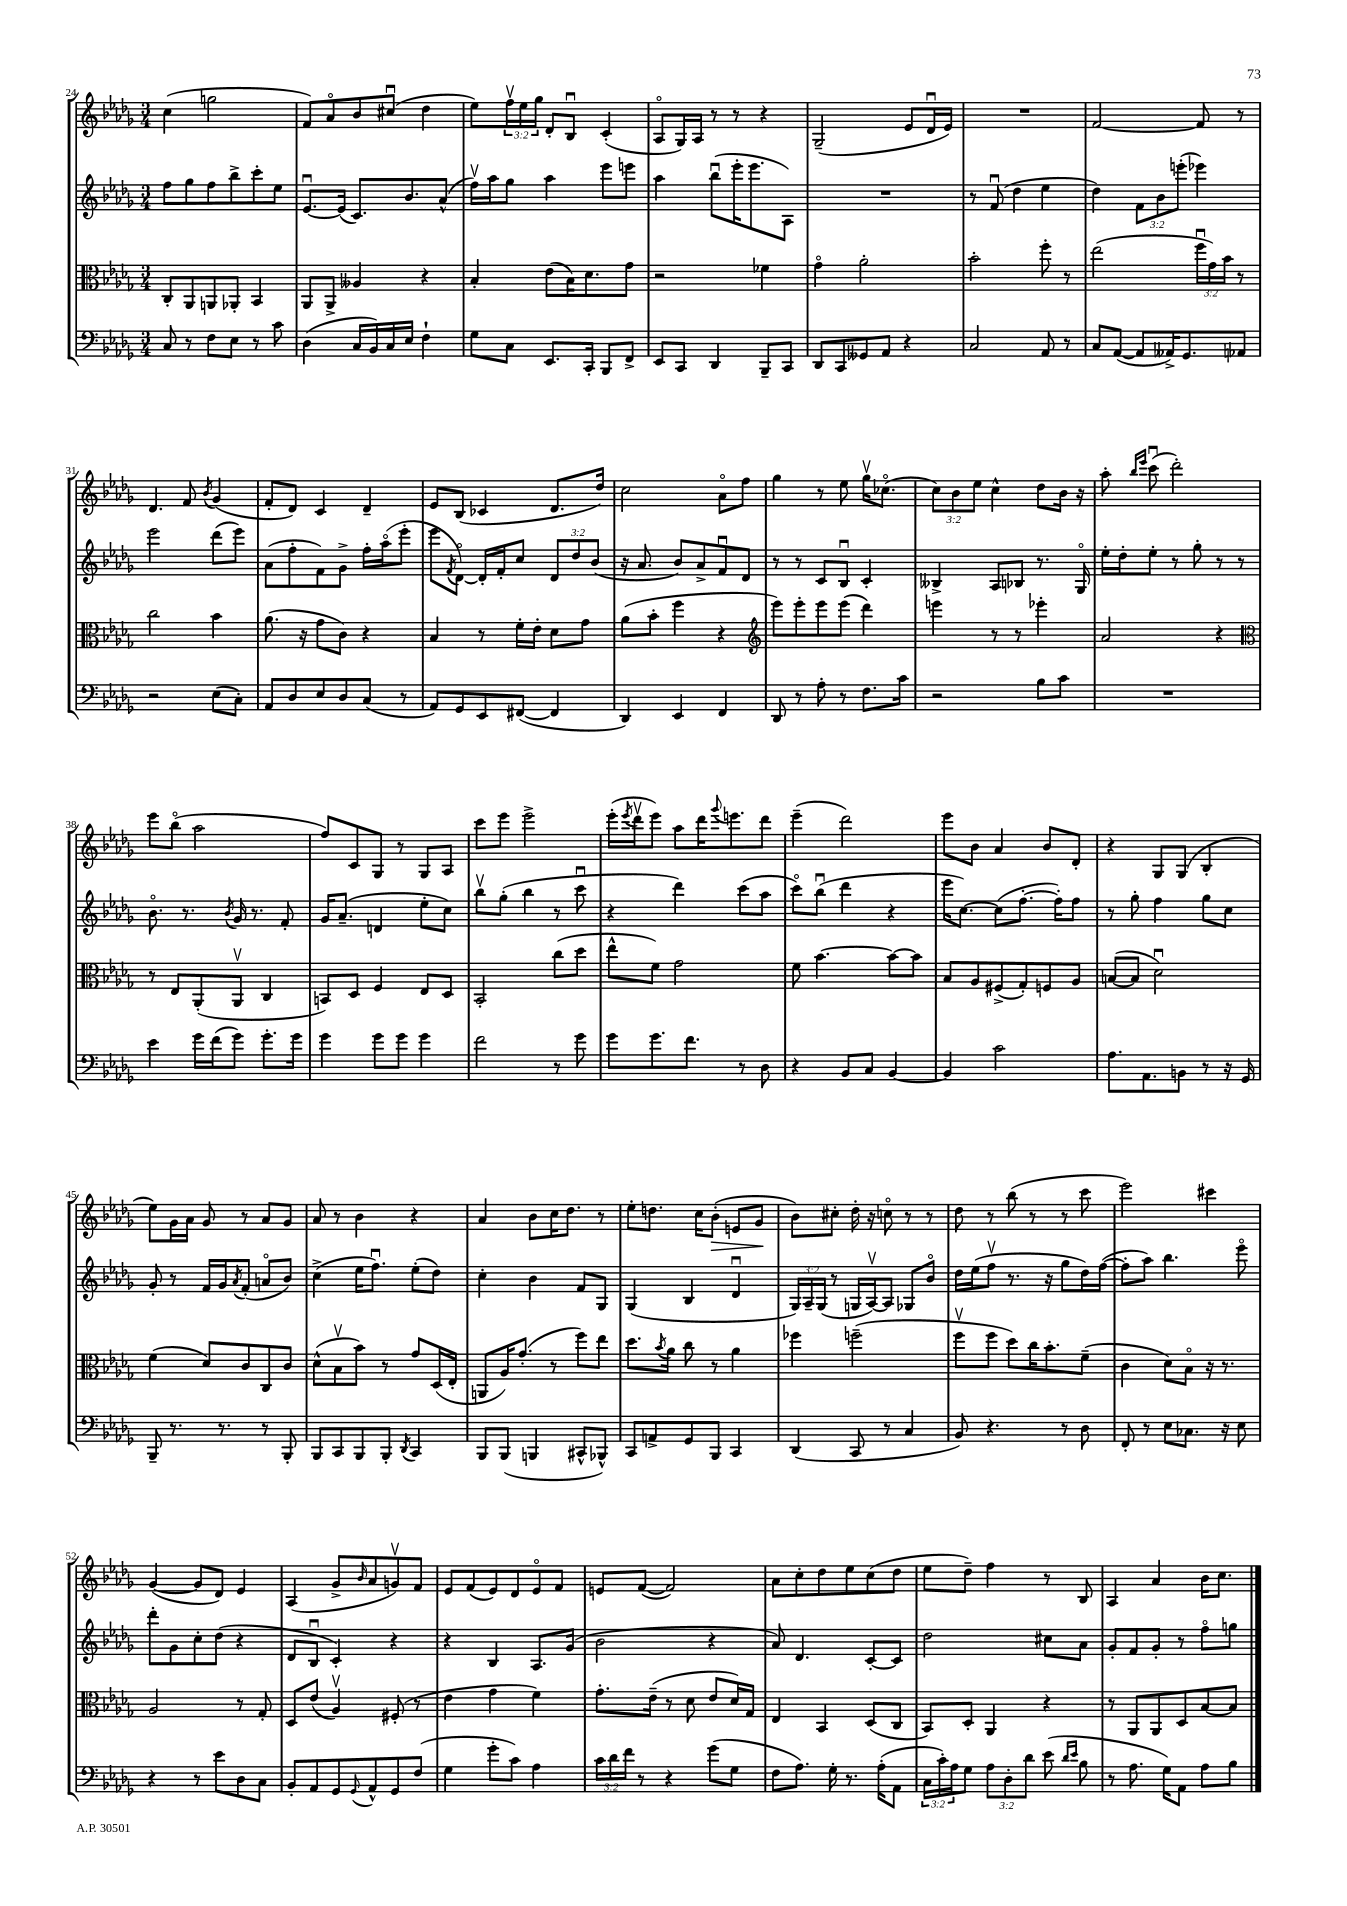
<<
\new StaffGroup <<
\new Staff = "s0" {
    \clef treble \key des \major \numericTimeSignature \time 3/4 \override Staff.TupletNumber.text = #tuplet-number::calc-fraction-text
    c''4( g''2 |
    f'8) aes'8\flageolet bes'8 cis''8\downbow( des''4 |
    ees''8) \tuplet 3/2 { f''16\upbow ees''16 ges''16 } des'8-. bes8\downbow c'4-.( |
    aes8\flageolet ges16) aes16 r8 r8 r4 |
    ges2--( ees'8 des'16\downbow ees'16) |
    R2. |
    f'2~ f'8 r8 |
    des'4. f'8 \acciaccatura { bes'8 } ges'4( |
    f'8-. des'8) c'4 des'4-- |
    ees'8 bes8( ces'4 des'8. des''16) |
    c''2 aes'8\flageolet f''8 |
    ges''4 r8 ees''8 ges''16\upbow ces''8.\flageolet( |
    \tuplet 3/2 { c''8) bes'8 ees''8 } c''4-^ des''8 bes'16 r16 |
    aes''8-. \grace { bes''16 ees'''16 } c'''8\downbow( des'''2-.) |
    ees'''8 bes''8\flageolet( aes''2 |
    f''8) c'8 ges8 r8 ges8 aes8 |
    c'''8 ees'''8 ees'''2-> |
    ees'''16-.( \acciaccatura { ees'''8 } des'''16\upbow ees'''8) aes''8 des'''16 \appoggiatura { ges'''8 } e'''8. des'''8 |
    ees'''4--( des'''2) |
    ees'''8 bes'8 aes'4 bes'8 des'8-. |
    r4 ges8 ges8( bes4-. |
    ees''8) ges'16 aes'16 ges'8 r8 aes'8 ges'8 |
    aes'8 r8 bes'4 r4 |
    aes'4 bes'8 c''16 des''8. r8 |
    ees''8-. d''8. c''16 bes'8-.\>( e'8 ges'8\! |
    bes'8) cis''8-. des''16-. r16 c''8\flageolet r8 r8 |
    des''8 r8 bes''8( r8 r8 c'''8 |
    ees'''2) cis'''4 |
    ges'4~( ges'8 des'8) ees'4 |
    aes4( ges'8-> \grace { bes'16 } aes'8 g'8\upbow) f'8 |
    ees'8 f'8( ees'8) des'8 ees'8\flageolet f'8 |
    e'8 f'8~( f'2) |
    aes'8 c''8-. des''8 ees''8 c''8( des''8 |
    ees''8 des''8--) f''4 r8 bes8 |
    aes4 aes'4 bes'16 c''8. \bar "|." |
}
\new Staff = "s1" {
    \clef treble \key des \major \numericTimeSignature \time 3/4 \override Staff.TupletNumber.text = #tuplet-number::calc-fraction-text
    f''8 ges''8 f''8 bes''8-> c'''8-. ees''8 |
    ees'8.~\downbow ees'16( c'8.) bes'8. aes'8-^( |
    f''16\upbow) aes''16 ges''8 aes''4 ees'''8 e'''8 |
    aes''4 bes''8\downbow( ees'''16-. ees'''8. aes8) |
    R2. |
    r8 f'8\downbow( des''4 ees''4 |
    des''4) \tuplet 3/2 { f'8 bes'8 e'''8-.( } ees'''4) |
    ees'''2 des'''8( ees'''8) |
    aes'8( f''8-. f'8) ges'8-> f''16-. aes''16\flageolet( ees'''8-. |
    ees'''8 \acciaccatura { f'8 } des'8~\flageolet) des'16-. f'16-. c''8 \tuplet 3/2 { des'8 des''8 bes'8( } |
    r16 aes'8. bes'8) aes'8-> f'8\downbow des'8 |
    r8 r8 c'8 bes8\downbow c'4-. |
    beses4-> aes8 bes8 r8. ges16\flageolet |
    ees''16-. des''16-. ees''8-. r8 ges''8-. r8 r8 |
    bes'8.\flageolet r8. \acciaccatura { bes'8 } ges'16 r8. f'8-. |
    ges'16 aes'8.--( d'4 ees''8-. c''8) |
    bes''8\upbow ges''8-.( bes''4 r8 c'''8\downbow |
    r4 des'''4) c'''8( aes''8 |
    c'''8\flageolet) bes''8\downbow( des'''4 r4 |
    ees'''16 c''8.~) c''8( f''8.~-. f''16-.) f''8 |
    r8 ges''8-. f''4 ges''8 c''8 |
    ges'8-. r8 f'16 ges'16 \acciaccatura { aes'8 } f'8-.( a'8\flageolet bes'8) |
    c''4->( ees''16 f''8.\downbow) ees''8-.( des''8) |
    c''4-. bes'4 f'8 ges8 |
    ges4( bes4 des'4\downbow |
    \tuplet 3/2 { ges16) aes16-- ges16( } r8 g16 aes16~\upbow) aes8 ges8 bes'8\flageolet |
    des''16 ees''16( f''8\upbow r8. r16 ges''8 des''16) f''16~( |
    f''8-. aes''8) bes''4. ees'''8\flageolet |
    des'''8-. ges'8 c''8-. des''8( r4 |
    des'8 bes8\downbow c'4-.) r4 |
    r4 bes4 aes8. ges'16( |
    bes'2 r4 |
    aes'8) des'4. c'8~-. c'8 |
    des''2 cis''8 aes'8 |
    ges'8-. f'8 ges'8-. r8 f''8\flageolet g''8 \bar "|." |
}
\new Staff = "s2" {
    \clef alto \key des \major \numericTimeSignature \time 3/4 \override Staff.TupletNumber.text = #tuplet-number::calc-fraction-text
    c8-. aes,8 a,8 aes,8-. bes,4 |
    aes,8 aes,8-> aeses4 r4 |
    bes4-. ees'8( bes16) des'8. ges'8 |
    r2 fes'4 |
    ges'4\flageolet aes'2-. |
    bes'2-. f''8-. r8 |
    ees''2( \tuplet 3/2 { f''16\downbow ges'16) bes'16 } r8 |
    c''2 bes'4 |
    aes'8.( r16 ges'8 c'8) r4 |
    bes4 r8 f'16-. ees'16-. des'8 ges'8 |
    aes'8( bes'8-. f''4 r4 |
    \clef treble ees'''8) ees'''8-. ees'''8 ees'''8( des'''4) |
    e'''4 r8 r8 ees'''4-. |
    aes'2 r4 |
    \clef alto r8 ees8 aes,8-.( aes,8\upbow c4 |
    b,8) des8 f4 ees8 des8 |
    bes,2-. c''8( des''8 |
    ees''8-^ f'8) ges'2 |
    f'8 bes'4.~ bes'8~ bes'8 |
    bes8 aes8 fis8->( ges8-.) f8 aes8 |
    b8~( b8 des'2\downbow) |
    f'4( des'8) c'8 c8 c'8 |
    des'8-^( bes8\upbow bes'8) r8 ges'8 des16( ees16-. |
    a,8 aes16) ges'8.-.( r8 f''8) ees''8 |
    des''8. \acciaccatura { bes'8 } aes'16 c''8 r8 aes'4 |
    fes''4 f''2--( |
    f''8\upbow f''8 des''8) c''16 bes'8.-. f'8--( |
    c'4 des'8) bes8\flageolet r16 r8. |
    aes2 r8 ges8-. |
    des8 ees'8( aes4\upbow) fis8-.( r8 |
    ees'4 ges'4 f'4) |
    ges'8.-. ees'16--( r8 des'8 ees'8 des'16) ges16 |
    ees4 bes,4 des8( c8 |
    bes,8) des8-. aes,4 r4 |
    r8 aes,8 aes,8 des8 bes8~ bes8 \bar "|." |
}
\new Staff = "s3" {
    \clef bass \key des \major \numericTimeSignature \time 3/4 \override Staff.TupletNumber.text = #tuplet-number::calc-fraction-text
    c8 r8 f8 ees8 r8 c'8 |
    des4( c16 bes,16) c16 ees16 f4-! |
    ges8 c8 ees,8. c,16-. bes,,8 f,8-> |
    ees,8 c,8 des,4 bes,,8-- c,8 |
    des,8 c,8 geses,8 aes,8 r4 |
    c2 aes,8 r8 |
    c8 aes,8~( aes,8 aeses,16->) ges,8. aes,8 |
    r2 ees8( c8-.) |
    aes,8 des8 ees8 des8 c8( r8 |
    aes,8) ges,8 ees,8 fis,8~( fis,4 |
    des,4) ees,4 f,4 |
    des,8 r8 aes8-. r8 f8. c'16 |
    r2 bes8 c'8 |
    R2. |
    ees'4 ges'16 f'16( ges'8) ges'8.-. ges'16 |
    ges'4 ges'8 ges'8 ges'4 |
    f'2 r8 ges'8 |
    ges'8 ges'8. f'8. r8 des8 |
    r4 bes,8 c8 bes,4~ |
    bes,4 c'2 |
    aes8. aes,8. b,8 r8 r16 ges,16 |
    bes,,8-- r8. r8. r8 bes,,8-. |
    bes,,8 c,8 bes,,8 bes,,8-. \acciaccatura { des,8 } c,4 |
    bes,,8 bes,,8( b,,4 cis,8-^ bes,,8-^) |
    c,8 a,8-> ges,8 bes,,8 c,4 |
    des,4( c,8 r8 c4 |
    bes,8) r4. r8 des8 |
    f,8-. r8 ees8 ces8. r16 ees8 |
    r4 r8 ees'8 des8 c8 |
    bes,8-. aes,8 ges,8 \appoggiatura { ges,8 } aes,8-^ ges,8 f8( |
    ges4 ges'8-. c'8) aes4 |
    \tuplet 3/2 { c'16 des'16 f'16 } r8 r4 ges'8( ges8 |
    f8 aes8.) ges16-. r8. aes16-.( aes,8 |
    \tuplet 3/2 { c16 c'16-.) aes16 } ges8 \tuplet 3/2 { aes8 des8-. des'8 } ees'8( \grace { des'16 ees'16 } bes8 |
    r8 aes8. ges16) aes,8 aes8 bes8 \bar "|." |
}
>>
>>
\layout { \context { \Score currentBarNumber = #24 } }
